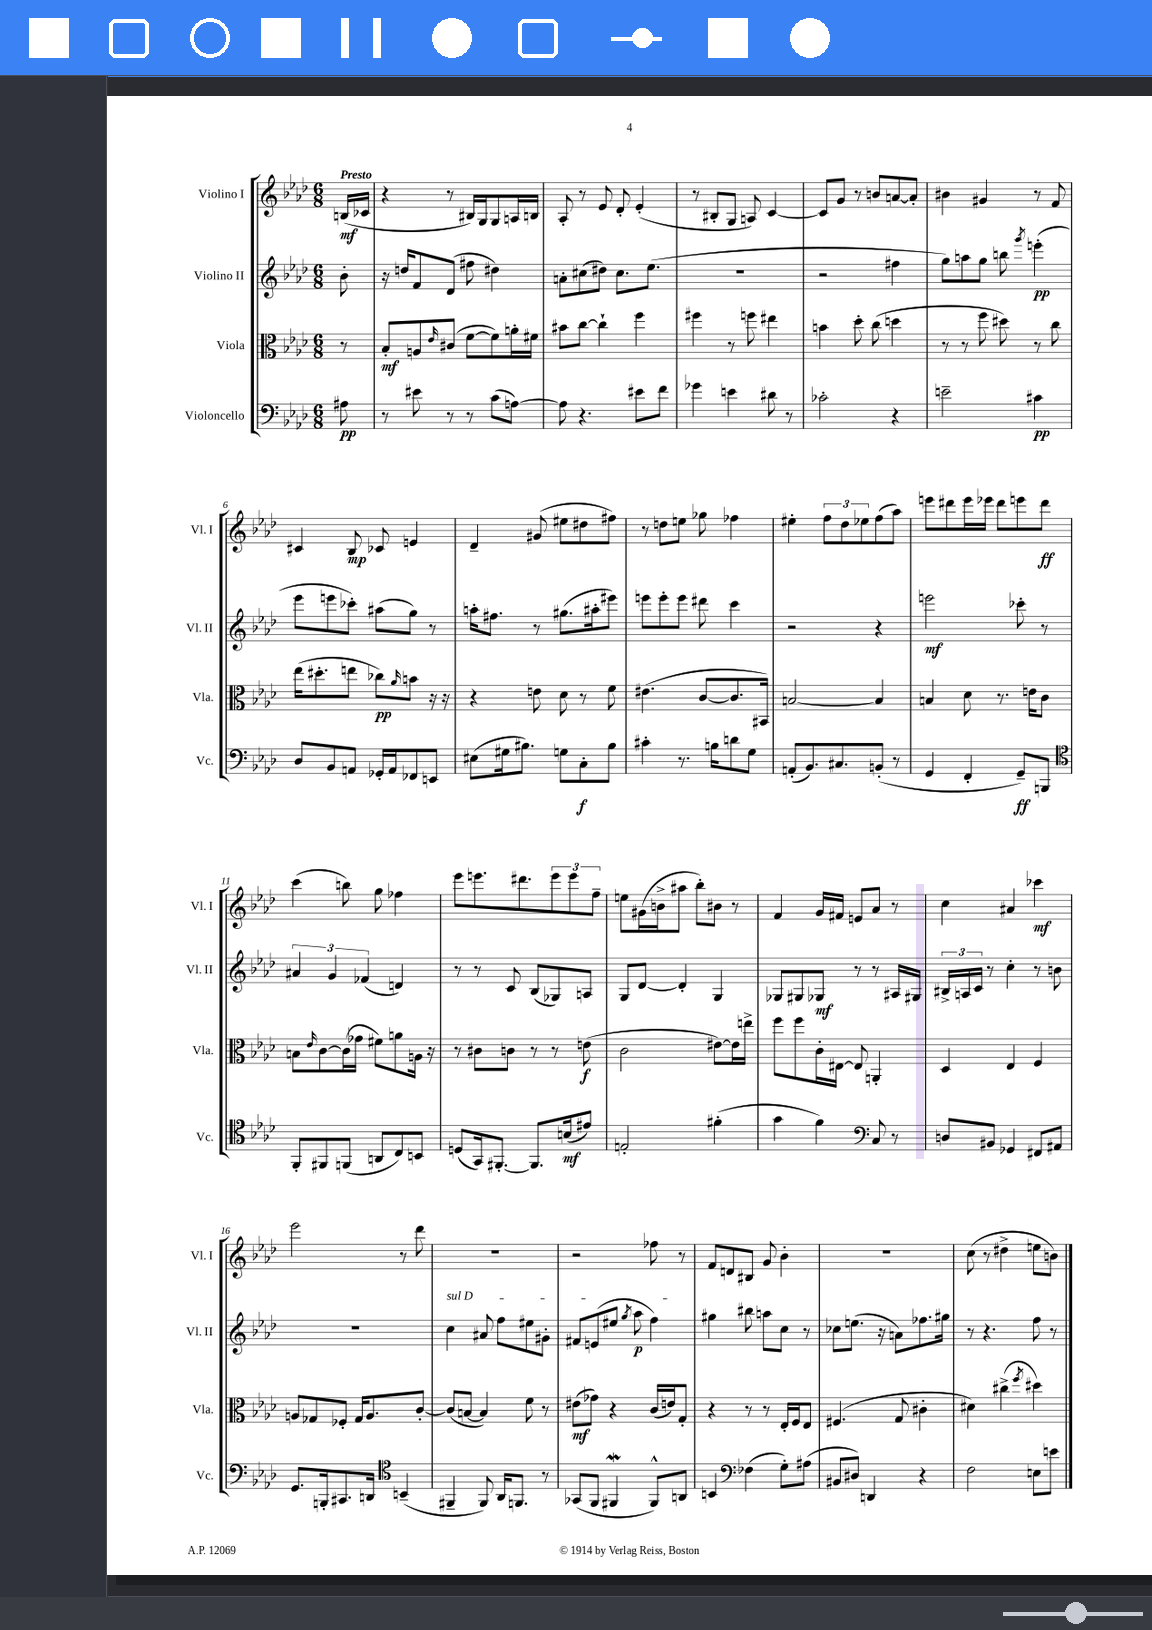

**kern	**kern	**kern	**kern
*staff4	*staff3	*staff2	*staff1
*clefF4	*clefC3	*clefG2	*clefG2
*k[b-e-a-d-]	*k[b-e-a-d-]	*k[b-e-a-d-]	*k[b-e-a-d-]
*M6/8	*M6/8	*M6/8	*M6/8
8A#\	8r	8b-'\	(16B/LL
.	.	.	16c-/JJ
=	=	=	=
8r	8B-'/L	16r	4r
.	.	16dd/LK	.
8e#\	8A/	8f/	.
.	16qqe-/	.	.
8r	(8c#/J	(8d-/J	8r
8r	[8f\L	8ff#\	16B#/LL)
.	.	.	16G/J
(8c\L	8f\])	4dd#\)	8G/
[8A\J)	16a'\L	.	16A/L
.	16f#\JJ	.	16B/JJ
=	=	=	=
8A\]	8b#\L	8a'\L	8A-'/
4.r	[8cc\J	(8cc#\	8r
.	4cc`\]	8dd#\J)	8e-/
.	.	8.cc#\L	8d-'/
8e#\L	4ff\	.	(4e-'/
.	.	(8.ee-\J	.
8f\J	.	.	.
=	=	=	=
4g-\	4ff#\	2.r	8r
.	.	.	8B#'/L
4e\	8r	.	8G/J
.	8ff\	.	8A/)
8d#\	4ee#\	.	[4c/
8r	.	.	.
=	=	=	=
2c-'\	4b\	2r	8c/]L
.	.	.	8g/J
.	8dd-'\	.	8r
.	(8cc\	.	8b/L
4r	4dd\	4ff#\	[8a/
.	.	.	8a'/]J
=	=	=	=
2e~\	8r	8gg\L)	4b#\
.	8r	8aa\	.
.	8ff\	8gg\J	4g#/
.	8dd#\)	8bb\	.
.	.	8qggg/	.
4c#\	8r	(4eee'\	8r
.	8cc\	.	8f/
=	=	=	=
8D-/L	(16ee-\LK	8eee-\L	4c#/
.	8.dd#'\	.	.
8BB-/	.	8eee\	.
8AA/J	8ee\J	8ccc-'\J)	8B-/
16GG-'/LL	8cc-\L)	(8aa#\L	8c-/
16AA/J	.	.	.
.	16qqa-/	.	.
8FF-/	8b\J	8gg\J)	4e/
8EE/J	16r	8r	.
.	16r	.	.
=	=	=	=
(8E#\L	4r	16aa'\LK	4d-~/
.	.	8.ff#\J	.
16G#\k	.	.	.
8.B#\J)	.	.	.
.	8e\	8r	(8g#/
8G\L	8d-\	(8.gg#\L	8ee#\L
8C'\	8r	.	8dd#\
.	.	16aa#'\k	.
8B#\J	8f\	8eee#\J)	8ff#\J)
=	=	=	=
4c#'\	(4.e#\	8eee\L	8r
.	.	8eee'\	8dd\L
8.r	.	8eee\J	8ee\J
.	[8c/L	8ddd#\	8gg-\
16B\LK	.	.	.
8d\	8.c/]	4ccc\	4ff-\
8G\J	.	.	.
.	16BB#/Jk)	.	.
=	=	=	=
(8AA'/L	[2B/	2r	4ee#'\
8.BB-/)	.	.	.
.	.	.	12ff\L
8.C#/	.	.	.
.	.	.	12dd-\
.	.	.	12ee-\
(8BB'/J	4B/]	4r	(8ff\
8r	.	.	8aa-\J)
=	=	=	=
4GG/	4B/	2eee\	8eee\L
.	.	.	8ddd#\
4FF'/	8d-\	.	16eee\L
.	.	.	16eee-\JJ
.	8.r	.	8ddd#\L
8GG~/L)	.	8ccc-'\	8eee\
.	16e\LK	.	.
8BBB/J	8c\J	8r	8ddd#\J
=	=	=	=
*clefC4	*	*	*
8FF'/L	8B\L	6a#/	(4ccc\
.	16qqe-/	.	.
8FF#/	[8c\	.	.
.	.	6g/	.
(8FF/J	(16c\]L	.	8bb\)
.	16g-\JJ	.	.
.	.	(6f-/	.
8AA/L	8f#\L)	.	8gg\
8C/)	8a\	4d/)	4ff-\
8BB/J	16A\Jk	.	.
.	16r	.	.
=	=	=	=
(8D/L	8r	8r	8eee-\L
16GG/k)	8c#\L	8r	8.eee\
[8.FF#'/J	.	.	.
.	8c\J	8c/	.
.	.	.	8.ddd#\
8.FF#/]L	8r	(8B-/L	.
.	8r	8G-/)	12eee\
(16B/k	.	.	.
.	.	.	12eee\
8e#/J)	(8e\	8A/J	.
.	.	.	12ff~\J
=	=	=	=
2E'/	2c\	8G/L	8ee\L
.	.	[8d-/J	(16g#\L
.	.	.	16b^\J
.	.	4d-'/]	8aa#\J
.	.	.	8bb-'\L)
(4f#'\	[8e#\L)	4G/	8b#\J
.	16e#\]L	.	8r
.	16ee^\JJ	.	.
=	=	=	=
4g\	8ff\L	8G-/L	4f/
.	8ff\	8G#/	.
4f\)	16c'\L	8G-/J	16g/LL
.	[16E#\JJ	.	16f#/JJ
.	8E#/]	8r	8e/L
*clefF4	*	*	*
8C/	4AA'/	8r	8a-/J
8r	.	16A#/LL	8r
.	.	16G#/JJ	.
=	=	=	=
8D/L	4D-/	24B#^/LL	4cc\
.	.	24A/	.
.	.	24c/JJ	.
8BB#/J	.	8r	.
4GG-/	4E-/	4cc'\	4a#/
8FF#/L	4F/	8r	4ccc-\
8AA#/J	.	8b\	.
=	=	=	=
8.GG/L	8A/L	2.r	2eee-\
.	8G-/	.	.
16BBB'/k	.	.	.
8.CC#/	8F-'/J	.	.
.	16G-/LK	.	.
16DD/Jk	8.A/	.	.
*clefC4	*	*	*
(4BB~/	.	.	8r
.	[8c'/J	.	8ddd-\
=	=	=	=
4FF#~/	(8c/]L	4cc\	2.r
.	[8B/J	.	.
8FF#/)	4B/])	8a#/	.
16AA-/LK	.	8ff\L	.
8.FF/J	.	.	.
.	8f\	8ee#\	.
8r	8r	8g#'\J	.
=	=	=	=
(8GG-/L	(8e#\L	8f#/L	2r
8FF/J	8g-\J)	(8e/	.
4FF#/	4r	8ee#/J	.
.	.	8qgg/	.
.	.	8aa-\	.
8FF#^^/L)	(16c/LL	4ff\)	8ff-\
.	16e/J)	.	.
8AA/J	8G'/J	.	8r
=	=	=	=
4BB/	4r	4gg#\	8f/L
.	.	.	8d/
*clefF4	*	*	*
(4F-\	8r	8bb#\	8B#/J
.	8r	8aa\L	8g/
8G'\L)	16E-'/LL	8cc\J	4b-'\
.	16F/J	.	.
(8A#\J	8E-/J	8r	.
=	=	=	=
8BB#/L	(4.F#/	8cc-\L	2.r
8D#/J)	.	(8.ee\J	.
4DD/	.	.	.
.	.	16r	.
.	8G/	8a\L)	.
4r	4c#'\	8.ff-\	.
.	.	16gg#\Jk	.
=	=	=	=
2F\	4d#\)	8r	(8cc\
.	.	4.r	8r
.	(4cc#^\	.	4dd#^\
.	8qff/	.	.
8E\L	4dd#\)	8ff\	8ee\L
8e\J	.	8r	8b\J)
==	==	==	==
*-	*-	*-	*-
